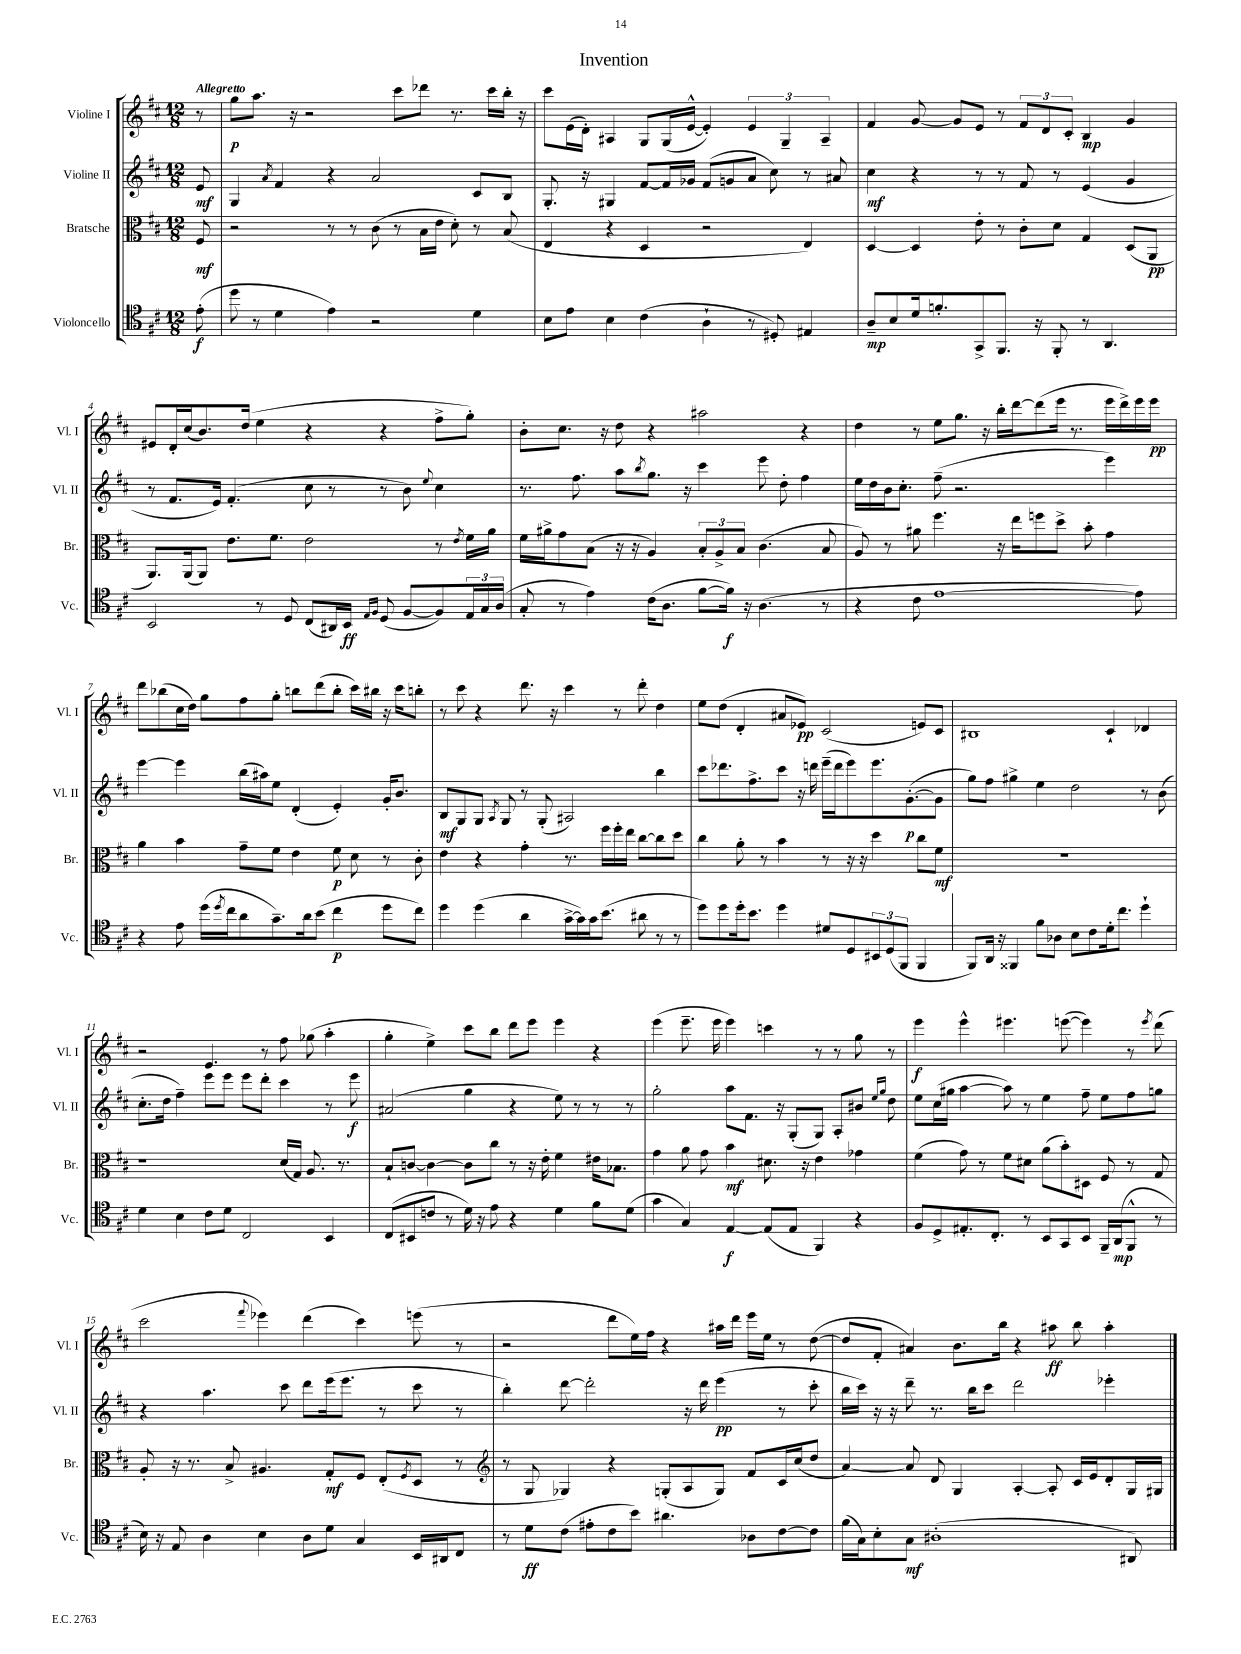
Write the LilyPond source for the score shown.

\header { title = "Invention" }
<<
\new StaffGroup <<
\new Staff = "s0" \with { instrumentName = "Violine I" shortInstrumentName = "Vl. I" } {
    \clef treble \key d \major \numericTimeSignature \time 12/8 \partial 8 \tempo "Allegretto"
    r8 |
    g''8\p a''8. r16 r2 cis'''8 des'''8 r8. cis'''16 b''16-. r16 |
    cis'''8 e'16( d'16-.) ais4 g8 g16( e'16~-^ e'4-.) \tuplet 3/2 { e'4 g4-- ais4-- } |
    fis'4 g'8~ g'8 e'8 r8 \tuplet 3/2 { fis'8 d'8 cis'8-. } b4\mp g'4 |
    eis'8 d'16-. cis''16( b'8.) d''16( e''4 r4 r4 fis''8-> g''8-.) |
    b'8-. cis''8. r16 d''8 r4 ais''2 r4 |
    d''4 r8 e''8 g''8. r16 b''16-. d'''16~ d'''8( e'''16 r8. e'''16 d'''16->) e'''16 e'''16\pp |
    d'''8 bes''8( cis''16 d''16) g''8 fis''8 g''8-. b''8 d'''8( b''8-. cis'''16) bis''16 r16 cis'''16 b''8-. |
    r8 cis'''8 r4 d'''8. r16 cis'''4 r8 d'''8-. d''4 |
    e''8 d''8( d'4-. ais'8 ees'8\pp) cis'2( e'8) cis'8 |
    bis1 cis'4-! des'4 |
    r2 e'4. r8 fis''8 ges''8( a''4-. |
    g''4-. e''4->) cis'''8 b''8 d'''8 e'''8 e'''4 r4 |
    e'''4( e'''8.-- e'''16 e'''4) c'''4 r8 r8 g''8 r8 |
    e'''4\f e'''4-^ eis'''4. e'''8~( e'''4) r8 \acciaccatura { e'''8 } d'''8( |
    cis'''2 \appoggiatura { fis'''8 } ees'''4) d'''4( cis'''4) e'''8( r8 |
    r2 d'''8 e''16) fis''16 r4 ais''16 d'''16 e'''16 e''16 r8 d''8~( |
    d''8 fis'8-. ais'4) b'8. b''16 r4 ais''8\ff b''8 ais''4-. \bar "|." |
}
\new Staff = "s1" \with { instrumentName = "Violine II" shortInstrumentName = "Vl. II" } {
    \clef treble \key d \major \numericTimeSignature \time 12/8 \partial 8
    e'8\mf |
    g4 \acciaccatura { a'8 } fis'4 r4 a'2 cis'8 b8 |
    g8.-. r16 gis4 fis'8~ fis'16 ges'16 fis'8( g'8 a'8 cis''8) r8 ais'8 |
    cis''4\mf r4 r8 r8 fis'8 r8 e'4( g'4 |
    r8 fis'8. e'16) fis'4.-.( cis''8 r8 r8 b'8) \appoggiatura { e''8 } cis''4 |
    r8. fis''8. a''8 \acciaccatura { b''8 } g''8. r16 cis'''4 e'''8 d''8-. fis''4 |
    e''16 d''16 b'16 cis''8.-. fis''8--( r2. e'''4) |
    e'''4~ e'''4 b''16( ais''16) e''8 d'4-.( e'4-.) g'16-. b'8. |
    b8\mf g8 g8 \acciaccatura { a8 } g8 r8 g8-.( ais2) b''4 |
    cis'''8 des'''8. fis''8.-> cis'''8 r16 d'''16 e'''16--( d'''16 e'''8) e'''8. g'8.~-.\p( g'8 |
    g''8) fis''8 gis''4-> e''4 d''2 r8 b'8( |
    cis''8.-. d''16 fis''4--) e'''8 e'''8 e'''8 d'''8-. cis'''4 r8 e'''8\f |
    ais'2( g''4 r4 e''8) r8 r8 r8 |
    g''2-. a''8 fis'8. r16 g8-.( g8) a8-. bis'8 \grace { e''16 g''16 } d''8 |
    e''8 cis''16( gis''16 a''4~ a''8) r8 e''4 fis''8-- e''8 fis''8 g''8 |
    r4 a''4. cis'''8 d'''8 e'''16( e'''8. r8 cis'''8 r8 |
    b''4-.) d'''8~ d'''2-. r16 d'''16 e'''4\pp( r8 cis'''8-. |
    b''16 cis'''16) r16 r16 d'''8-- r8. b''16 cis'''8 d'''2 ees'''4-. \bar "|." |
}
\new Staff = "s2" \with { instrumentName = "Bratsche" shortInstrumentName = "Br." } {
    \clef alto \key d \major \numericTimeSignature \time 12/8 \partial 8
    fis8\mf |
    r2 r8 r8 cis'8( r8 b16 e'16 d'8-.) r8 b8( |
    e4 r4 d4 r2 e4) |
    d4~ d4 e'8-. r8 cis'8-. d'8 g4 d8( a,8\pp |
    a,8.) a,16( a,8) e'8. fis'8. e'2 r8 \acciaccatura { e'8 } fis'16 a'16 |
    fis'16 ais'16-> g'8 b8( r16 r16 a4) \tuplet 3/2 { b8-. a8-> b8 } cis'4.( b8 |
    a8) r8 ais'8 fis''4. r16 e''16 f''8 d''8-> b'8-. g'4 |
    a'4 b'4 g'8-- fis'8 e'4 fis'8\p d'8 r8 cis'8-. |
    e'4 r4 g'4-. r8. fis''16 fis''16-. e''16 cis''8~ cis''8 d''8 |
    cis''4 a'8-. r8 b'4 r8 r16 r16 d''4 cis''8 fis'8\mf |
    r1. |
    r1 d'16( g16) a8. r8. |
    b8-! c'8~ c'4~ c'8 cis''8 r8 r16 e'16-. fis'4 eis'16 bes8. |
    g'4 a'8 g'8 b'4\mf dis'8. r16 e'4 ges'4 |
    fis'4( g'8) r8 fis'8 dis'8 a'8( b'8-.) dis8 fis8 r8 g8 |
    a8-. r16 r8. b8-> ais4. g8-.\mf fis8 e8-.( \acciaccatura { fis8 } d8 r8 |
    \clef treble r8 g8 ges4) r4 g8-.( a8 g8) fis'8 cis'16 cis''16( d''8 |
    a'4~) a'8 d'8 g4 a4~-. a8-. cis'16 e'16 d'8-. g16 gis16 \bar "|." |
}
\new Staff = "s3" \with { instrumentName = "Violoncello" shortInstrumentName = "Vc." } {
    \clef tenor \key d \major \numericTimeSignature \time 12/8 \partial 8
    e'8-.\f( |
    d''8 r8 d'4 e'4) r2 d'4 |
    b8 e'8 b4 cis'4( a4-! r8 dis8-.) eis4 |
    a8--\mp b8 d'16 f'8.-. g,8-> fis,8. r16 fis,8-. r8 a,4. |
    b,2 r8 d8 cis8( ais,16) b,16\ff \grace { e16 fis16 } d8( fis8~ fis8) \tuplet 3/2 { e16 g16 a16( } |
    g8-. r8 e'4) cis'16( a8. fis'8~ fis'16\f) r16 a4.( r8 |
    r4 cis'8 e'1~ e'8) |
    r4 e'8 d''16( \acciaccatura { d''8 } cis''16 a'8 g'8.--) a'16 b'8( cis''4\p d''8 cis''8) |
    d''4 d''4( a'4 g'16~-> g'16) g'16 b'8.( ais'8 r8 r8 |
    d''8) d''8 d''16-. b'8. d''4 dis'8 d8 \tuplet 3/2 { bis,8 d8( fis,8 } fis,4 |
    fis,8) a,16 r16 fisis,4 fis'8 aes8 b8 cis'8 d'16-. cis''8. d''4-! |
    d'4 b4 cis'8 d'8 cis2 b,4 |
    cis8( bis,8 c'8 r8 d'16) r16 e'8 r4 d'4 fis'8 d'8( |
    g'4 g4) e4~\f e8( e8 fis,4) r4 |
    fis8 d8-> eis8.-. cis8.-. r8 b,8 g,8 b,8 fis,16-- a,16\mp( fis,8-^ r8 |
    b16) r16 e8 a4 b4 a8 d'8 g4 b,16 ais,16 cis8 |
    r8 d'8\ff cis'8( eis'8-. cis'8 b'8) ais'4. aes8 cis'8~ cis'8 |
    fis'16( g16) b8-. g8\mf ais1-.( ais,8) \bar "|." |
}
>>
>>
